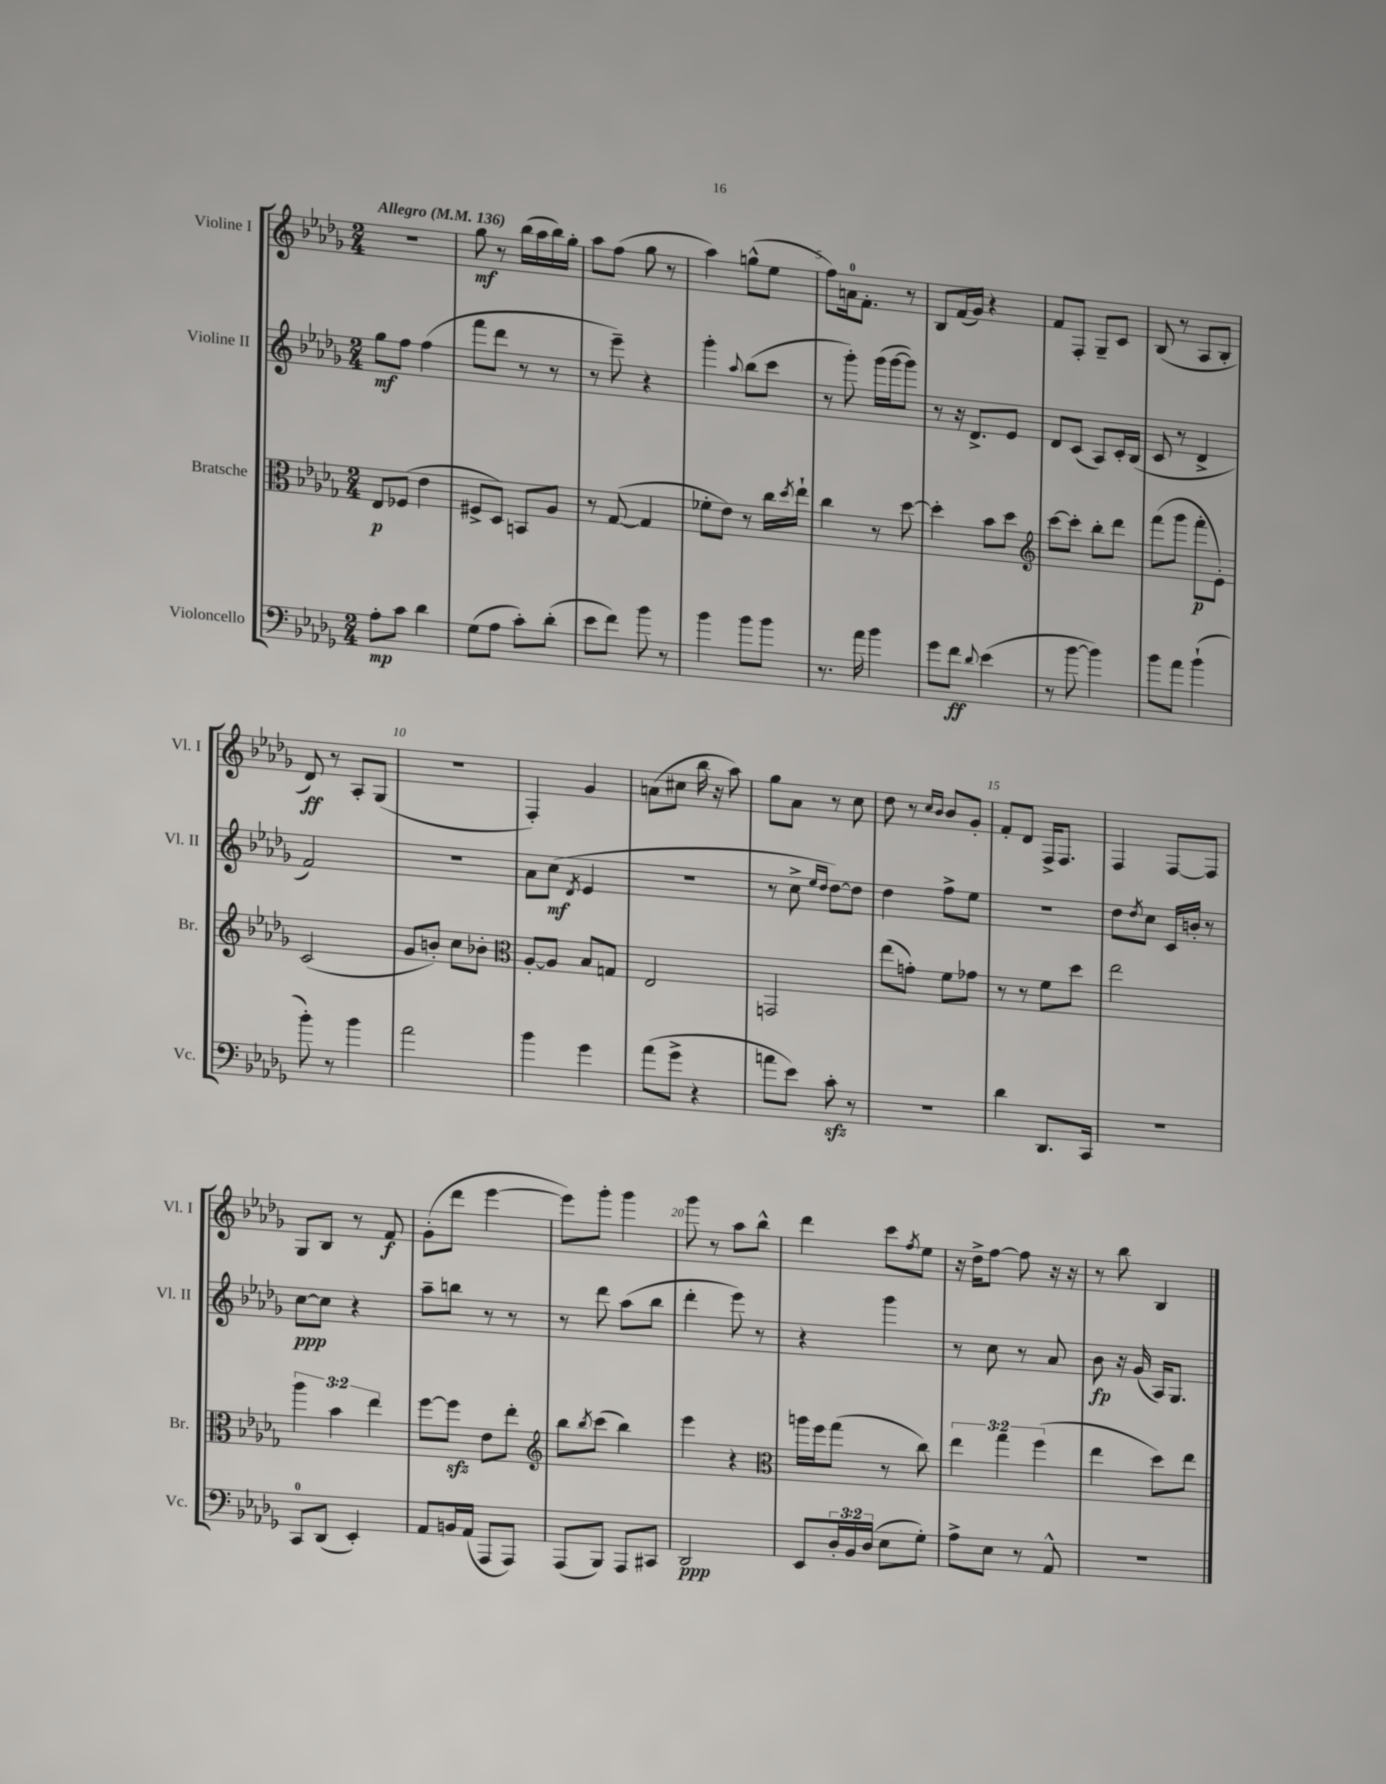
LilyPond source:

<<
\new StaffGroup <<
\new Staff = "s0" \with { instrumentName = "Violine I" shortInstrumentName = "Vl. I" } {
    \clef treble \key des \major \numericTimeSignature \time 2/4 \tempo "Allegro" 4 = 136
    R2 |
    ges''8\mf r8 bes''16( aes''16 bes''16) ges''16-. |
    aes''8 f''8( ges''8 r8 |
    aes''4) g''8-^( ees''8 |
    f''8) a'16-0 f'8.-. r8 |
    bes8 f'16( ges'16) r4 |
    f'8 f8-. ges8-- c'8 |
    bes8( r8 aes8 bes8-. |
    des'8\ff) r8 aes8-. ges8( |
    R2 |
    f4-.) ges'4 |
    a'8( cis''8 bes''16 r16 aes''8) |
    ges''8 aes'8 r8 c''8 |
    des''8 r8 \grace { c''16 bes'16 } bes'8 ges'8-. |
    f'8-. des'8 f16-> f8. |
    f4 f8~ f8 |
    ges8 bes8 r8 f'8\f |
    ges'8-.( des'''8 ees'''4~ |
    ees'''8) ges'''8-. ges'''4 |
    ges'''8 r8 aes''8 bes''8-^ |
    des'''4 c'''8 \acciaccatura { f''8 } ees''8 |
    r16 des''16-> f''8~ f''8 r16 r16 |
    r8 bes''8 bes4 \bar "|." |
}
\new Staff = "s1" \with { instrumentName = "Violine II" shortInstrumentName = "Vl. II" } {
    \clef treble \key des \major \numericTimeSignature \time 2/4
    ges''8\mf f''8 f''4( |
    f'''8 des'''8 r8 r8 |
    r8 ees'''8--) r4 |
    ges'''4-. \appoggiatura { aes''8 } bes''8( c'''8 |
    r8 ges'''8-.) ges'''16( ges'''16~ ges'''8) |
    r8 r16 des'8.-> ees'8 |
    des'8 c'8( aes8) c'16-. bes16( |
    c'8 r8 des'4-> |
    f'2) |
    R2 |
    aes'8 c''8\mf( \acciaccatura { des'8 } ees'4 |
    r2 |
    r8 c''8-> \grace { ees''16 des''16 } des''8~) des''8 |
    des''4 f''8-> ees''8 |
    r2 |
    des''8 \acciaccatura { des''8 } c''8 c'16 b'16-. r8 |
    c''8~\ppp c''8 r4 |
    aes''8-- b''8 r8 r8 |
    r8 des'''8 aes''8( bes''8 |
    des'''4-. ees'''8) r8 |
    r4 ges'''4 |
    r8 c''8 r8 aes'8 |
    bes'8\fp r16 ges'16( aes16) ges8. \bar "|." |
}
\new Staff = "s2" \with { instrumentName = "Bratsche" shortInstrumentName = "Br." } {
    \clef alto \key des \major \numericTimeSignature \time 2/4 \override Staff.TupletNumber.text = #tuplet-number::calc-fraction-text
    ees8\p fes8( ees'4 |
    fis8-> des8) b,8 aes8 |
    r8 ges8~( ges4 |
    fes'8-. ees'8) r8 c''16 \acciaccatura { des''8 } ees''16-! |
    c''4 r8 des''8~ |
    des''4-. bes'8 des''8 |
    \clef treble c'''8~ c'''8-. bes''8-. des'''8 |
    f'''8( ges'''8 f'''8-.\p ees'8-.) |
    c'2( |
    ges'8 b'8-.) c''8 bes'8-. |
    \clef alto aes8~-. aes8 bes8 g8 |
    ees2 |
    g,2 |
    ees''8( g'8-.) f'8 ges'8 |
    r8 r8 f'8 des''8 |
    ees''2 |
    \tuplet 3/2 { aes''4 bes'4 ees''4 } |
    f''8~ f''8\sfz ees'8 ees''8-. |
    \clef treble bes''8 \acciaccatura { bes''8 } c'''8( bes''4) |
    ees'''4 r4 |
    \clef alto a''16 f''16 ges''8( r8 c''8) |
    \tuplet 3/2 { ees''4 ges''4 f''4( } |
    ees''4 des''8) ees''8 \bar "|." |
}
\new Staff = "s3" \with { instrumentName = "Violoncello" shortInstrumentName = "Vc." } {
    \clef bass \key des \major \numericTimeSignature \time 2/4 \override Staff.TupletNumber.text = #tuplet-number::calc-fraction-text
    aes8-.\mp c'8 des'4 |
    ges8( aes8 c'8-.) des'8-.( |
    ees'8 f'8) bes'8 r8 |
    bes'4 bes'8 bes'8 |
    r8. aes'16 bes'4 |
    ges'8 f'8\ff \appoggiatura { des'8 } ees'4( |
    r8 bes'8~ bes'4) |
    bes'8 aes'8 bes'4-!( |
    bes'8-.) r8 bes'4 |
    aes'2 |
    bes'4 ges'4 |
    aes'8( ges'8-> r4 |
    a'8 ees'8) c'8-.\sfz r8 |
    R2 |
    des'4 des,8. c,16 |
    R2 |
    c,8-0 des,8( ees,4-.) |
    aes,8 b,16 aes,16( aes,,8 aes,,8) |
    aes,,8( bes,,8) aes,,8 cis,8 |
    des,2\ppp |
    ees,8 \tuplet 3/2 { des16-. bes,16 des16( } ees8 ges8-.) |
    aes8-> ees8 r8 aes,8-^ |
    R2 \bar "|." |
}
>>
>>
\layout { \context { \Score \override BarNumber.break-visibility = ##(#f #t #t) barNumberVisibility = #(every-nth-bar-number-visible 5) } }
